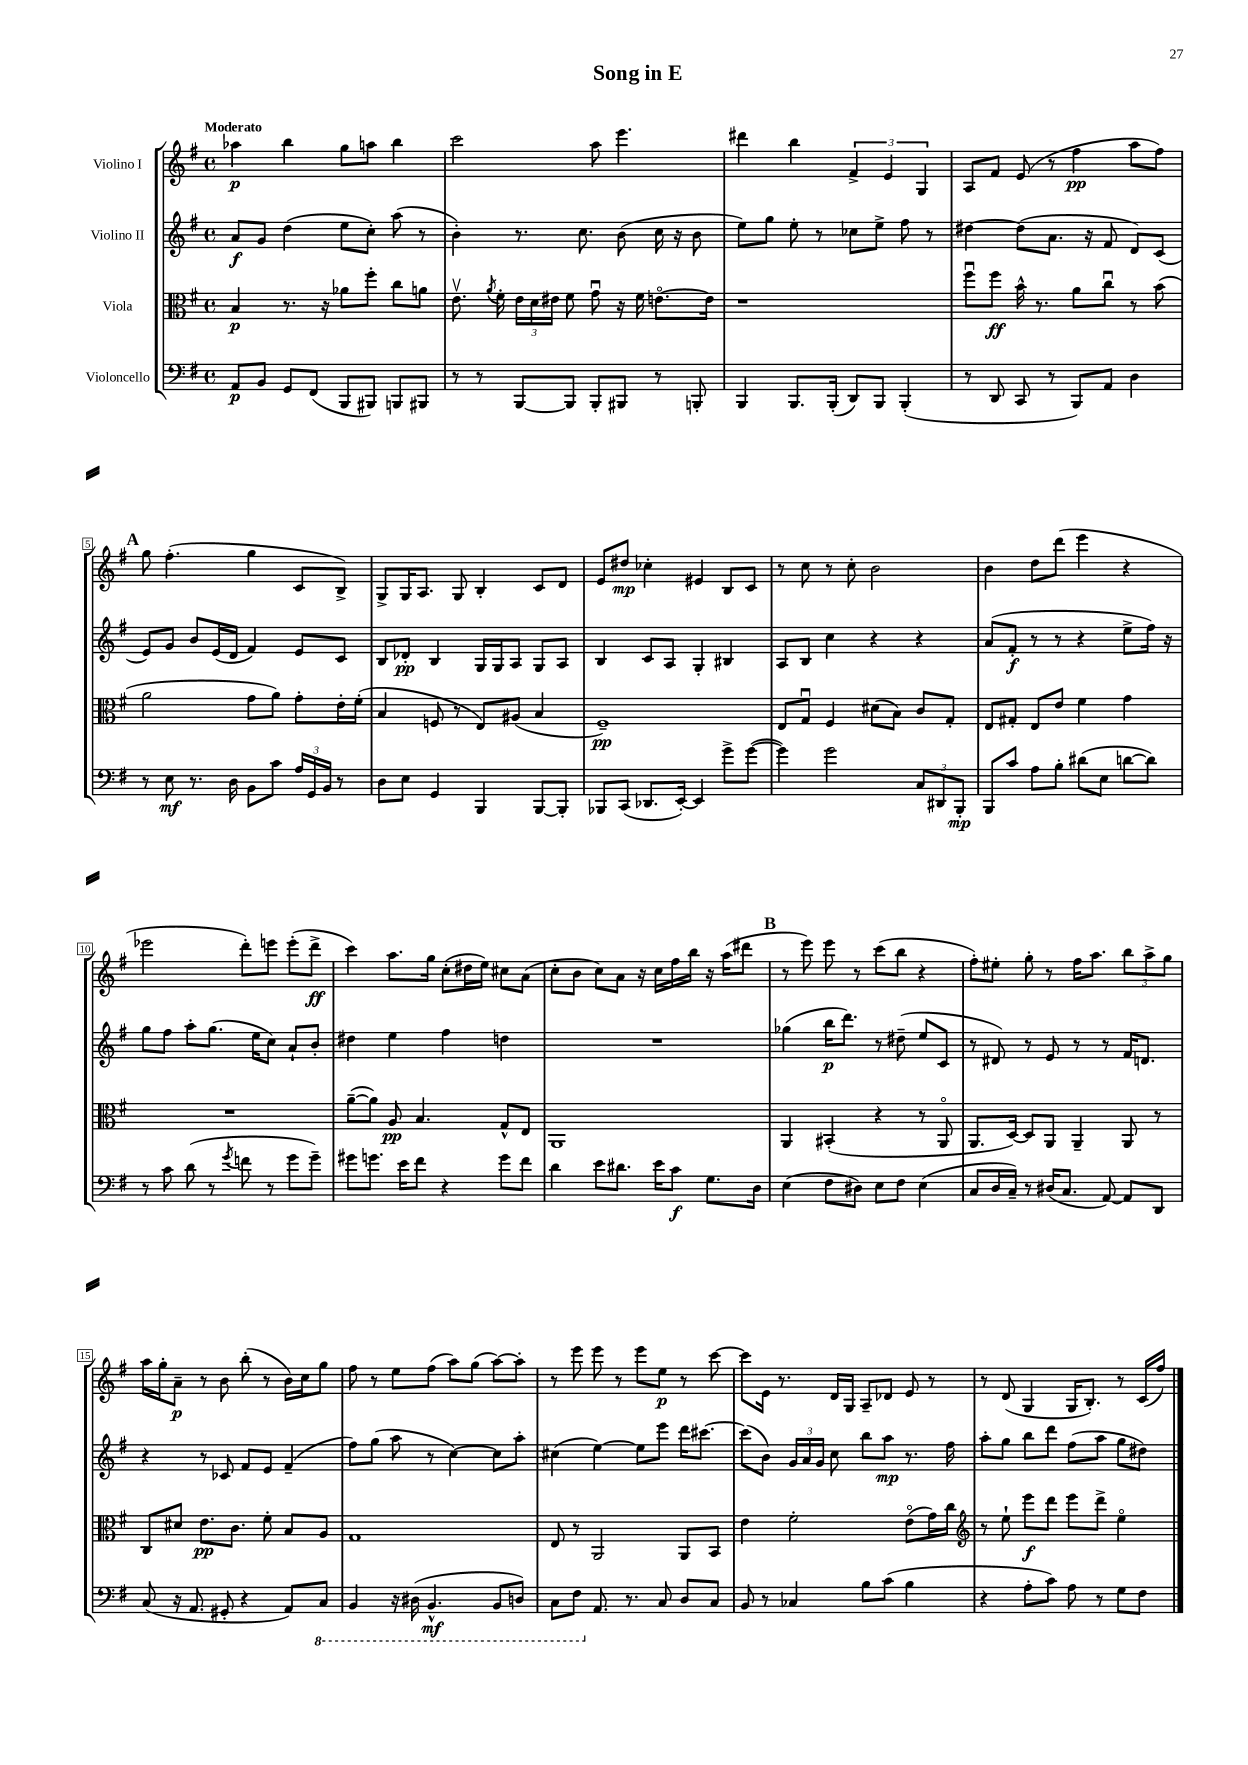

**kern	**kern	**kern	**kern
*staff4	*staff3	*staff2	*staff1
*clefF4	*clefC3	*clefG2	*clefG2
*k[f#]	*k[f#]	*k[f#]	*k[f#]
*M4/4	*M4/4	*M4/4	*M4/4
*met(c)	*met(c)	*met(c)	*met(c)
8AA	4B	8a	4aa-
8BB	.	8g	.
8GG	8.r	(4dd	4bb
(8FF#	.	.	.
.	16r	.	.
8BBB	8a-	8ee	8gg
8BBB#)	8ff#'	8cc')	8aa
8BBB	8cc	(8aa	4bb
8BBB#	8a	8r	.
=	=	=	=
8r	8.ev	4b')	2ccc
8r	.	.	.
.	8qa	.	.
.	16f#'	.	.
[8BBB	24e	8.r	.
.	24d	.	.
.	24e#	.	.
8BBB]	8f#	.	.
.	.	8.cc	.
8BBB'	8gu	.	8aa
8BBB#	16r	(8b	4.eee
.	16f#	.	.
8r	[8.eo	16cc	.
.	.	16r	.
8BBB'	.	8b	.
.	16e]	.	.
=	=	=	=
4BBB	1r	8ee)	4ddd#
.	.	8gg	.
8.BBB	.	8ee'	4bb
.	.	8r	.
(16BBB'	.	.	.
8DD)	.	8cc-	6f#^
8BBB	.	8ee^	.
.	.	.	6e
(4BBB'	.	8ff#	.
.	.	.	6G
.	.	8r	.
=	=	=	=
8r	8ff#u	[4dd#	8A
8DD	8ff#	.	8f#
8CC	16b^^	(8dd#]	(8e
.	8.r	.	.
8r	.	8.a	8r
8BBB)	8a	.	4ff#
.	.	16r	.
8AA	8ccu	8f#	.
4D	8r	8d)	8aa
.	(8b	(8c	8ff#)
=	=	=	=
8r	2a	8e)	8gg
8E	.	8g	(4.ff#'
8.r	.	8b	.
.	.	(16e	.
16D	.	16d	.
8BB	8g	4f#)	4gg
8c	8a)	.	.
24A	8g'	8e	8c
24GG	.	.	.
24BB	.	.	.
8r	16e'	8c	8B^)
.	(16f#'	.	.
=	=	=	=
8D	4B	8B	8G^
8E	.	8d-'	16G
.	.	.	8.A
4GG	8F	4B	.
.	8r	.	8G
4BBB	8E)	16G	4B'
.	.	16G	.
.	(8A#	8A	.
[8BBB	4B	8G	8c
8BBB']	.	8A	8d
=	=	=	=
8BBB-	1F#~)	4B	8e
(8CC	.	.	8dd#
8.DD-	.	8c	4cc-'
.	.	8A	.
[16EE')	.	.	.
4EE]	.	4G'	4e#
8g^	.	4B#	8B
([8g	.	.	8c
=	=	=	=
4g])	8E	8A	8r
.	8Gu	8B	8cc
2g	4F#	4cc	8r
.	.	.	8cc'
.	(8d#	4r	2b
.	8B)	.	.
12C	8c	4r	.
12DD#	.	.	.
.	8G'	.	.
12BBB'	.	.	.
=	=	=	=
8BBB	8E	(8a	4b
8c	8G#'	8f#'	.
8A	8E	8r	8dd
8B'	8e	8r	(8ddd
(8d#	4f#	4r	4eee
8E	.	.	.
[8d	4g	8ee^	4r
8d])	.	16ff#)	.
.	.	16r	.
=	=	=	=
8r	1r	8gg	2eee-
8c	.	8ff#	.
(8d	.	8aa'	.
8r	.	(8.gg	.
8qg	.	.	.
8f	.	.	8ddd')
.	.	16ee	.
8r	.	8cc)	8eee
8g	.	8a`	(8eee'
8g~)	.	8b'	8ddd^
=	=	=	=
8g#	([8a~	4dd#	4ccc)
8.g	8a])	.	.
.	8A	4ee	8.aa
16e	.	.	.
8f#	4.B	.	.
.	.	.	16gg
4r	.	4ff#	(8cc'
.	.	.	16dd#
.	.	.	16ee)
8g	8G^^	4dd	8cc#
8f#	8E	.	(8a
=	=	=	=
4d	1AA	1r	8cc'
.	.	.	8b
8e	.	.	8cc)
8.d#	.	.	8a
.	.	.	16r
16e	.	.	16cc
8c	.	.	16ff#
.	.	.	16bb
8.G	.	.	16r
.	.	.	(16aa
.	.	.	8ddd#
16D	.	.	.
=	=	=	=
(4E	4AA	(4gg-	8r
.	.	.	8eee)
8F#	(4BB#'	16bb	8eee
.	.	8.ddd)	.
8D#)	.	.	8r
8E	4r	8r	(8ccc
8F#	.	(8dd#~	8bb
(4E	8r	8ee	4r
.	8AAo	8c	.
=	=	=	=
8C	8.AA	8r	8ff#')
16D	.	8d#)	8ee#'
16C~)	[16D)	.	.
8r	8D]	8r	8gg'
(16D#	8AA	8e	8r
8.C	.	.	.
.	4AA~	8r	16ff#
.	.	.	8.aa
[8AA)	.	8r	.
8AA]	8AA	16f#	12bb
.	.	8.d	.
.	.	.	12aa^
8DD	8r	.	.
.	.	.	12gg
=	=	=	=
(8C	8C	4r	16aa
.	.	.	16gg'
16r	8d#	.	8a~
8.AA	.	.	.
.	8.e	8r	8r
8GG#'	.	8c-	8b
.	8.c	.	.
4r	.	8f#	(8bb'
.	8f#'	8e	8r
8AA)	8B	(4f#~	16b)
.	.	.	16cc
8CC	8A	.	8gg
=	=	=	=
4BBB	1G	8ff#)	8ff#
.	.	(8gg	8r
16r	.	8aa	8ee
(16DD#	.	.	.
4.BBB^^	.	8r	(8ff#
.	.	[4cc)	8aa)
.	.	.	(8gg
8BBB	.	8cc]	[8aa)
8DD)	.	8aa'	8aa']
=	=	=	=
8CC	8E	(4cc#	8r
8FF#	8r	.	8eee
8.AA	2AA	[4ee)	8eee
.	.	.	8r
8.r	.	.	.
.	.	8ee]	8eee
8C	.	8eee	8ee
8D	8AA	16ddd	8r
.	.	[8.ccc#	.
8C	8BB	.	[8ccc
=	=	=	=
8BB	4e	(8ccc#]	8ccc]
8r	.	8b)	16e
.	.	.	8.r
4C-	2f#'	24g	.
.	.	24a	.
.	.	24g	.
.	.	8cc	16d
.	.	.	16G
8B	.	8bb	8A~
(8c	.	8aa	8d-
4B	(8eo	8.r	8e
.	16g)	.	8r
.	16cc	16ff#	.
=	=	=	=
*	*clefG2	*	*
4r	8r	8aa'	8r
.	8ee`	8gg	(8d
8A'	8eee	8bb	4G
8c)	8ddd	8ddd	.
8A	8eee	(8ff#	16G
.	.	.	8.B')
8r	8ddd^	8aa	.
8G	4eeo	8gg	8r
8F#	.	8dd#)	(16c
.	.	.	16ff#)
==	==	==	==
*-	*-	*-	*-
